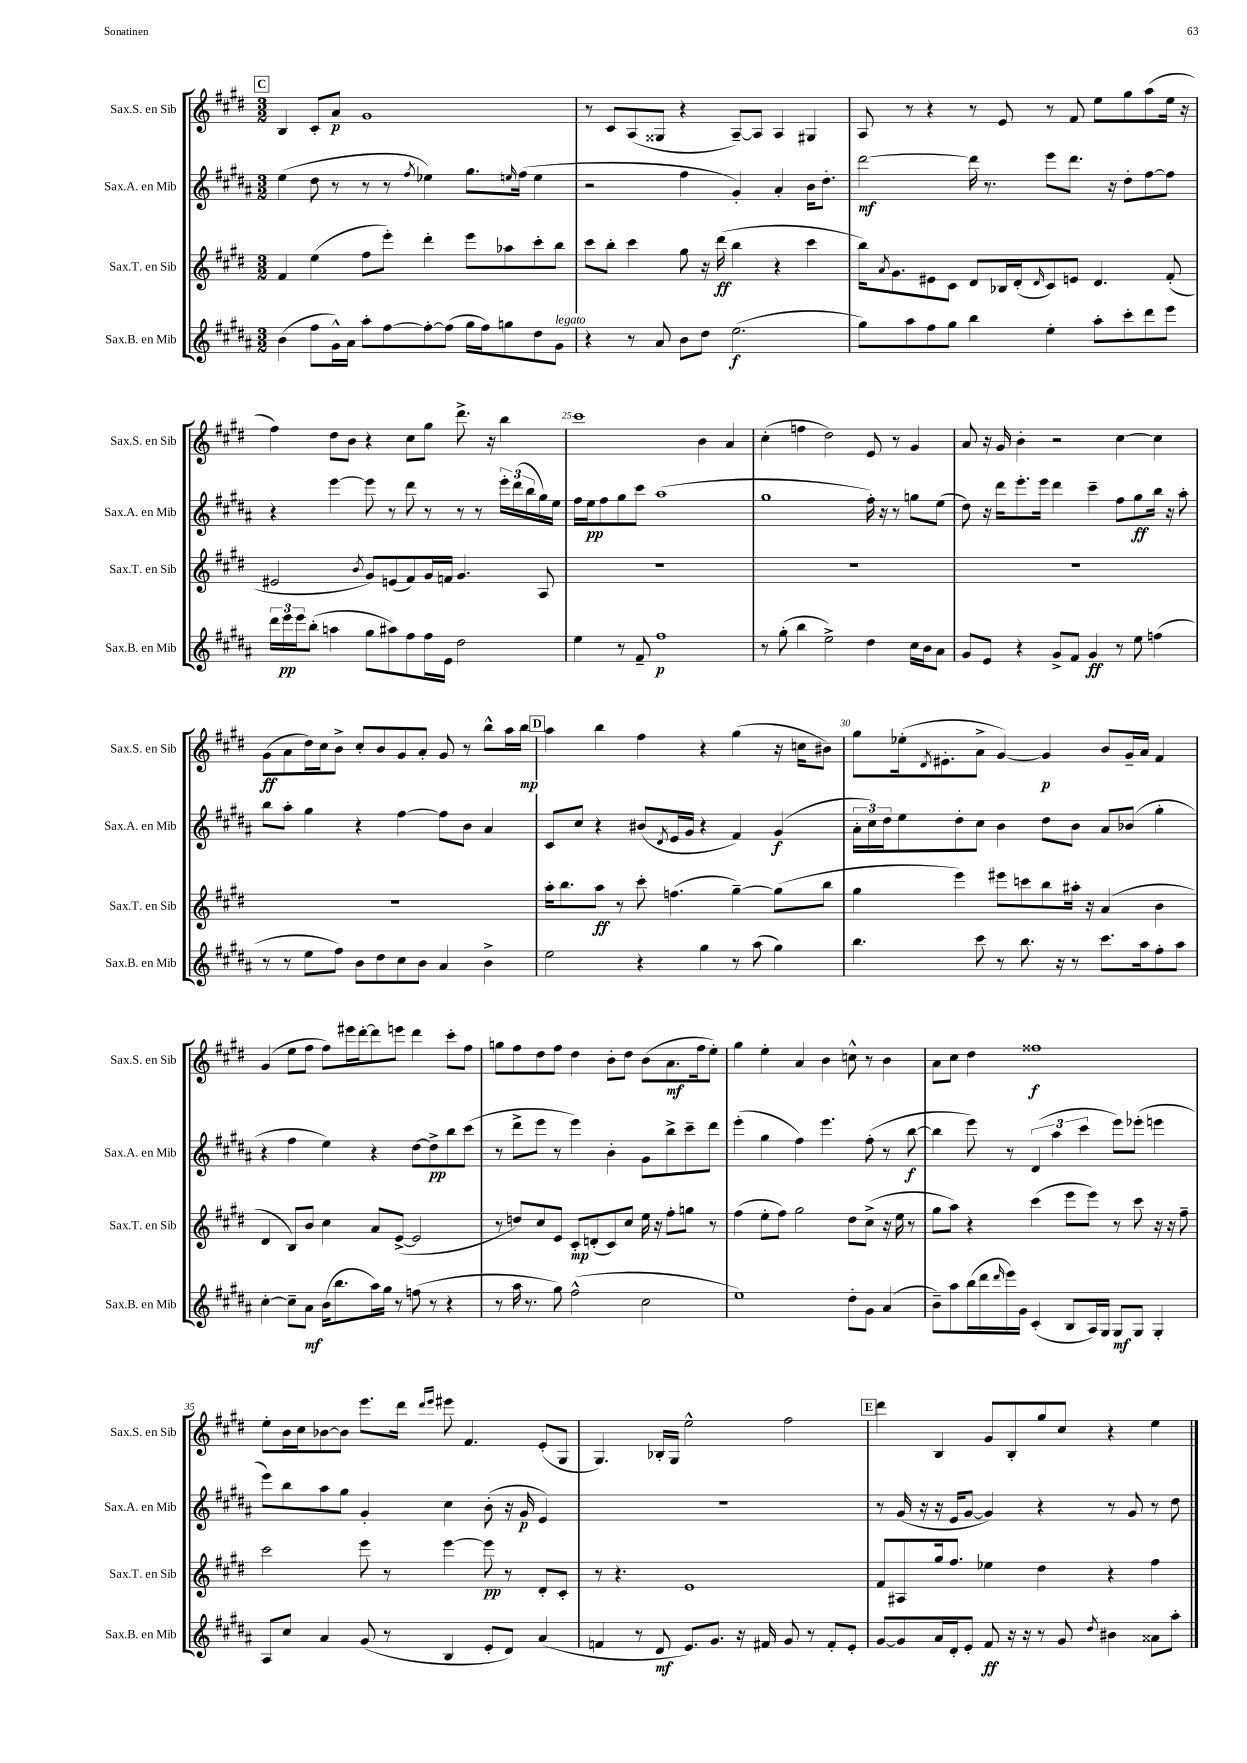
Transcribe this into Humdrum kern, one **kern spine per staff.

**kern	**dynam	**kern	**dynam	**kern	**dynam	**kern	**dynam
*part4	*part4	*part3	*part3	*part2	*part2	*part1	*part1
*staff4	*staff4	*staff3	*staff3	*staff2	*staff2	*staff1	*staff1
*I"Sax.B. en Mib	*	*I"Sax.T. en Sib	*	*I"Sax.A. en Mib	*	*I"Sax.S. en Sib	*
*I'Sax.B. en Mib	*	*I'Sax.T. en Sib	*	*I'Sax.A. en Mib	*	*I'Sax.S. en Sib	*
*clefG2	*	*clefG2	*	*clefG2	*	*clefG2	*
*k[f#c#g#d#a#]	*	*k[f#c#g#d#]	*	*k[f#c#g#d#a#]	*	*k[f#c#g#d#]	*
*M3/2	*	*M3/2	*	*M3/2	*	*M3/2	*
!!LO:REH:place=s1:t=C
=21	=21	=21	=21	=21	=21	=21	=21
(4b\	.	4f#/	.	(4ee\	.	4B/	.
8ff#\L	.	(4ee\	.	8dd#\	.	8c#'/L	.
16g#^^\L)	.	.	.	8r	.	8a/J	p
16a#\JJ	.	.	.	.	.	.	.
8aa#'\L	.	8ff#\L	.	8r	.	1g#	.
[8ff#\	.	8eee'\J)	.	8r	.	.	.
.	.	.	.	8qff#/	.	.	.
8ff#'\_	.	4ddd#'\	.	4ee-X\)	.	.	.
(8ff#\J]	.	.	.	.	.	.	.
16gg#\LL	.	8eee\L	.	8.gg#\L	.	.	.
16ff#\J)	.	.	.	.	.	.	.
8ggn\	.	8aa-X\	.	.	.	.	.
.	.	.	.	16qqeen/	.	.	.
.	.	.	.	(16ff#\Jk	.	.	.
8dd#\	.	8ccc#'\	.	4ee\	.	.	.
!LO:TX:a:i:t=legato	!	!	!	!	!	!	!
8g#\J	.	8bb\J	.	.	.	.	.
=22	=22	=22	=22	=22	=22	=22	=22
4r	.	8ccc#\L	.	2r	.	8r	.
.	.	8bb'\J	.	.	.	8c#/L	.
8r	.	4ccc#\	.	.	.	(8A/	.
8a#/	.	.	.	.	.	8G##X/J	.
8b\L	.	8gg#\	.	4ff#\	.	4r	.
8dd#\J	.	16r	.	.	.	.	.
.	.	(16ddd#\	ff	.	.	.	.
(2.ee\	f	4bb\	.	4g#'/)	.	[8A~/L)	.
.	.	.	.	.	.	8A/J]	.
.	.	4r	.	4a#'/	.	4A/	.
.	.	4ccc#\	.	16b\KL	.	4G#X/	.
.	.	.	.	8.dd#'\J	.	.	.
=23	=23	=23	=23	=23	=23	=23	=23
8gg#\L)	.	16bb\KL)	.	[2ddd#\	mf	8A/	.
.	.	8qa/	.	.	.	.	.
.	.	8.g#\	.	.	.	.	.
8aa#\	.	.	.	.	.	8r	.
8ff#\	.	8e#X\	.	.	.	4r	.
8gg#\J	.	8c#\J	.	.	.	.	.
4bb\	.	8d#/L	.	16ddd#\]	.	8r	.
.	.	.	.	8.r	.	.	.
.	.	16B-X/L	.	.	.	8e/	.
.	.	(16d#'/J	.	.	.	.	.
.	.	16qqd#/	.	.	.	.	.
4ee'\	.	8c#/)	.	8eee\L	.	8r	.
.	.	8en/J	.	8.ddd#\J	.	8f#/	.
8aa#'\L	.	4.d#/	.	.	.	8ee\L	.
.	.	.	.	16r	.	.	.
8ccc#'\	.	.	.	8dd#'\L	.	8gg#\	.
8ddd#\	.	.	.	[8ff#\	.	(8aa\	.
8eee\J	.	(8f#'/	.	8ff#\J]	.	16ee\Jk	.
.	.	.	.	.	.	16r	.
!!LO:LB:g=z
=24	=24	=24	=24	=24	=24	=24	=24
24ddd#\LL	.	2e#X/	.	4r	.	4ff#\)	.
24eee\	pp	.	.	.	.	.	.
24eee\J	.	.	.	.	.	.	.
(8bb'\J	.	.	.	.	.	.	.
4aan\	.	.	.	[4eee\	.	8dd#\L	.
.	.	.	.	.	.	8b\J	.
.	.	8qb/	.	.	.	.	.
8gg#\L	.	8g#/L)	.	8eee\]	.	4r	.
8aa#X\)	.	(8en/	.	8r	.	.	.
8ff#\	.	8f#/)	.	8ddd#\	.	8cc#\L	.
16ff#\L	.	16g#/L	.	8r	.	8gg#\J	.
16e\JJ	.	16fn/JJ	.	.	.	.	.
2dd#\	.	4.g#/	.	8r	.	8.ddd#^\	.
.	.	.	.	8r	.	.	.
.	.	.	.	.	.	16r	.
.	.	.	.	24eee'\LL	.	4bb\	.
.	.	.	.	(24ddd#\	.	.	.
.	.	.	.	24bb\	.	.	.
.	.	8A/	.	16gg#\)	.	.	.
.	.	.	.	16ee\JJ	.	.	.
=25	=25	=25	=25	=25	=25	=25	=25
4ee\	.	1.r	.	16ff#\LL	.	1ccc#	.
.	.	.	.	16ee\J	pp	.	.
.	.	.	.	8ff#\	.	.	.
8r	.	.	.	8gg#\	.	.	.
8f#~/	.	.	.	8ccc#\J	.	.	.
1ff#	p	.	.	(1aa#	.	.	.
.	.	.	.	.	.	4b\	.
.	.	.	.	.	.	4a/	.
=26	=26	=26	=26	=26	=26	=26	=26
8r	.	1.r	.	1gg#	.	(4cc#'\	.
(8gg#'\	.	.	.	.	.	.	.
4bb\	.	.	.	.	.	4ffn\	.
2ee^\)	.	.	.	.	.	2dd#\)	.
4dd#\	.	.	.	16ff#'\)	.	8e/	.
.	.	.	.	16r	.	.	.
.	.	.	.	8r	.	8r	.
16cc#\LL	.	.	.	8ggn\L	.	4g#/	.
16b\J	.	.	.	.	.	.	.
8a#\J	.	.	.	(8ee\J	.	.	.
=27	=27	=27	=27	=27	=27	=27	=27
8g#/L	.	1.r	.	8dd#\)	.	8a/	.
8e/J	.	.	.	16r	.	16r	.
.	.	.	.	16ddd#\KL	.	16g#/	.
4r	.	.	.	8.eee'\	.	4b'\	.
.	.	.	.	16eee\Jk	.	.	.
8g#^/L	.	.	.	4ddd#\	.	2r	.
8f#/J	.	.	.	.	.	.	.
4g#/	ff	.	.	4ccc#~\	.	.	.
8r	.	.	.	8ff#\L	.	[4cc#\	.
8ee\	.	.	.	8gg#\	ff	.	.
(4ffn\	.	.	.	16bb\Jk	.	4cc#\]	.
.	.	.	.	16r	.	.	.
.	.	.	.	8aa#'\	.	.	.
!!LO:LB:g=z
=28	=28	=28	=28	=28	=28	=28	=28
8r	.	1.r	.	8bb\L	.	(8g#\L	ff
8r	.	.	.	8aa#'\J	.	8a\	.
8ee\L	.	.	.	4gg#\	.	16dd#\L)	.
.	.	.	.	.	.	16cc#\J	.
8ff#\J)	.	.	.	.	.	8b^\J	.
8b\L	.	.	.	4r	.	8cc#'/L	.
8dd#\	.	.	.	.	.	8b/	.
8cc#\	.	.	.	[4ff#\	.	8g#/	.
8b\J	.	.	.	.	.	8a'/J	.
4a#/	.	.	.	8ff#\L]	.	8g#/	.
.	.	.	.	8b\J	.	8r	.
4b^\	.	.	.	4a#/	.	8bb^^\L	.
.	.	.	.	.	.	16aa\L	.
.	.	.	.	.	.	16bb\JJ	mp
!!LO:REH:place=s1:t=D
=29	=29	=29	=29	=29	=29	=29	=29
2ee\	.	16aa'\KL	.	8c#/L	.	4aa\	.
.	.	8.bb\	.	.	.	.	.
.	.	.	.	8cc#/J	.	.	.
.	.	8aa\J	ff	4r	.	4bb\	.
.	.	8r	.	.	.	.	.
4r	.	8ccc#'\	.	(8b#X/L	.	4ff#\	.
.	.	.	.	8qd#/	.	.	.
.	.	(4.ffn\	.	16e/L	.	.	.
.	.	.	.	16g#/JJ	.	.	.
4gg#\	.	.	.	4r	.	4r	.
8r	.	[4gg#~\)	.	4f#/)	.	(4gg#\	.
(8aa#\	.	.	.	.	.	.	.
4gg#\)	.	(8gg#\L]	.	(4g#/	f	16r	.
.	.	.	.	.	.	16ccn\KL	.
.	.	8bb\J	.	.	.	8b#X\J)	.
=30	=30	=30	=30	=30	=30	=30	=30
4.bb\	.	4gg#\	.	24a#'\LL	.	8gg#\L	.
.	.	.	.	24cc#\)	.	.	.
.	.	.	.	24dd#\J	.	.	.
.	.	.	.	8ee\	.	(16ee-X'\k	.
.	.	.	.	.	.	8qd#/	.
.	.	.	.	.	.	8.e#X'\	.
.	.	4eee\)	.	8dd#'\	.	.	.
8ccc#\	.	.	.	8cc#\J	.	8a^\J	.
8r	.	8eee#X\L	.	4b\	.	[4g#/)	.
8.bb\	.	8cccn\	.	.	.	.	.
.	.	8bb\	.	8dd#\L	.	4g#/]	p
16r	.	.	.	.	.	.	.
8r	.	16aa#X'\Jk	.	8b\J	.	.	.
.	.	16r	.	.	.	.	.
8.ccc#\L	.	(4a/	.	8a#/L	.	8b/L	.
.	.	.	.	(8b-X/J	.	16g#~/L	.
16aa#\k	.	.	.	.	.	16a/JJ	.
8ff#'\	.	4b\	.	4gg#'\	.	4f#/	.
8aa#\J	.	.	.	.	.	.	.
!!LO:LB:g=z
=31	=31	=31	=31	=31	=31	=31	=31
[4cc#'\	.	4d#/	.	4r	.	(4g#/	.
8cc#~\L]	.	8B/L)	.	4ff#\	.	8ee\L	.
8a#\J	mf	8b/J	.	.	.	8ff#\J	.
(16b\KL	.	4cc#\	.	4ee\)	.	8ff#\L)	.
8.bb\	.	.	.	.	.	.	.
.	.	.	.	.	.	16eee#X\L	.
.	.	.	.	.	.	[16ddd#'\J	.
16aa#\L)	.	8a/L	.	4r	.	8ddd#\]	.
16gg#\JJ	.	.	.	.	.	.	.
8r	.	([8e^/J	.	.	.	8eeen\J	.
(8ffn\	.	2e/]	.	[8dd#\L	.	4ddd#\	.
8r	.	.	.	8dd#^\]	pp	.	.
4r	.	.	.	8bb\	.	8ccc#'\L	.
.	.	.	.	(8ccc#\J	.	8ff#\J	.
=32	=32	=32	=32	=32	=32	=32	=32
8r	.	8r	.	8r	.	8ggn\L	.
16aa#\	.	8ddn/L)	.	8ddd#^\L	.	8ff#\	.
8.r	.	.	.	.	.	.	.
.	.	8cc#/	.	8eee\J	.	8dd#\	.
8gg#\)	.	8e/J	.	8r	.	8ff#\J	.
(2ff#^^\	.	8c#'/L	mp	4eee\)	.	4dd#\	.
.	.	(8dn'/	.	.	.	.	.
.	.	8c#/)	.	4b'\	.	8b'\L	.
.	.	8cc#/J	.	.	.	8dd#\J	.
2cc#\	.	16ee\	.	8g#\L	.	(8b\L	.
.	.	16r	.	.	.	.	.
.	.	8ff#'\L	.	8bb^\	.	8.a\	mf
.	.	8ggn\J	.	8ccc#~\	.	.	.
.	.	.	.	.	.	16ff#\k	.
.	.	8r	.	8ddd#\J	.	8ee'\J)	.
=33	=33	=33	=33	=33	=33	=33	=33
1ee)	.	(4ff#\	.	(4eee'\	.	4gg#\	.
.	.	8ee'\L	.	4gg#\	.	4ee'\	.
.	.	8ff#\J)	.	.	.	.	.
.	.	2gg#\	.	4ff#\)	.	4a/	.
.	.	.	.	4.eee\	.	4b\	.
8dd#'\L	.	8dd#\L	.	.	.	8ccn^^\	.
8g#\J	.	(8cc#^\J	.	(8ff#'\	.	8r	.
(4a#/	.	16r	.	8r	.	4b\	.
.	.	16ee\	.	.	.	.	.
.	.	8r	.	[8bb\	f	.	.
=34	=34	=34	=34	=34	=34	=34	=34
8b~\L)	.	8gg#\L	.	4bb\]	.	8a\L	.
8aa#\	.	8aa\J)	.	.	.	8cc#\J	.
(16bb\L	.	4r	.	8eee\)	.	4dd#\	.
16ddd#\	.	.	.	.	.	.	.
16qqddd#/	.	.	.	.	.	.	.
16eee\)	.	.	.	8r	.	.	.
16g#\JJ	.	.	.	.	.	.	.
(4c#'/	.	(4ccc#\	.	(6d#/	.	1ff##X	f
.	.	.	.	6aa#\	.	.	.
8B/L	.	8eee\L	.	.	.	.	.
.	.	.	.	6ccc#\	.	.	.
16A#/L)	.	8eee\J)	.	.	.	.	.
16G#/JJ	.	.	.	.	.	.	.
8G#/L	mf	8r	.	8eee\L)	.	.	.
8G#/J	.	8ccc#\	.	(8eee-X'\J	.	.	.
4G#'/	.	16r	.	4eeen\	.	.	.
.	.	16r	.	.	.	.	.
.	.	8ff#~\	.	.	.	.	.
!!LO:LB:g=z
=35	=35	=35	=35	=35	=35	=35	=35
8A#/L	.	2ccc#\	.	8eee\L)	.	8ee'\L	.
8cc#/J	.	.	.	8bb\	.	16b\L	.
.	.	.	.	.	.	16cc#\J	.
4a#/	.	.	.	8aa#\	.	[8b-X\	.
.	.	.	.	8gg#\J	.	8b-\J]	.
(8g#/	.	8eee\	.	4g#'/	.	8.eee\L	.
8r	.	8r	.	.	.	.	.
.	.	.	.	.	.	16ddd#\Jk	.
.	.	.	.	.	.	16qqddd#/LL	.
.	.	.	.	.	.	16qqeee/JJ	.
4B/	.	[4eee\	.	4cc#\	.	8eee#X\	.
.	.	.	.	.	.	4.f#/	.
8e'/L	.	8eee\]	pp	(8b'\	.	.	.
8d#/J)	.	8r	.	16r	.	.	.
.	.	.	.	16g#/	p	.	.
(4a#/	.	8d#'/L	.	4e/)	.	(8e'/L	.
.	.	8c#'/J	.	.	.	8G#/J	.
=36	=36	=36	=36	=36	=36	=36	=36
4fn/	.	8r	.	1.r	.	4.G#/)	.
.	.	4.r	.	.	.	.	.
8r	.	.	.	.	.	.	.
8d#/	mf	.	.	.	.	16B-X'/LL	.
.	.	.	.	.	.	16G#/JJ	.
8.e/L)	.	1e	.	.	.	2ee^^\	.
8.g#/J	.	.	.	.	.	.	.
16r	.	.	.	.	.	.	.
16f#X/	.	.	.	.	.	.	.
8g#/	.	.	.	.	.	2ff#\	.
8r	.	.	.	.	.	.	.
8f#'/L	.	.	.	.	.	.	.
8e'/J	.	.	.	.	.	.	.
!!LO:REH:place=s1:t=E
=37	=37	=37	=37	=37	=37	=37	=37
[8g#/L	.	8f#/L	.	8r	.	4ddd#\	.
8g#/]	.	8A#X/	.	(16g#/	.	.	.
.	.	.	.	16r	.	.	.
16a#/L	.	16gg#/k	.	16r	.	4B/	.
16d#'/J	.	8.ff#/J	.	16e/KL	.	.	.
8e'/J	.	.	.	[8g#/J	.	.	.
8f#/	ff	4ee-X\	.	4g#/])	.	8g#/L	.
16r	.	.	.	.	.	8B'/	.
16r	.	.	.	.	.	.	.
8r	.	4dd#\	.	4r	.	8gg#/	.
8g#/	.	.	.	.	.	8cc#/J	.
8qdd#/	.	.	.	.	.	.	.
4b#X\	.	4r	.	8r	.	4r	.
.	.	.	.	8g#/	.	.	.
8a##X\L	.	4ff#\	.	8r	.	4ee\	.
8aa#'\J	.	.	.	8dd#\	.	.	.
==	==	==	==	==	==	==	==
*-	*-	*-	*-	*-	*-	*-	*-
